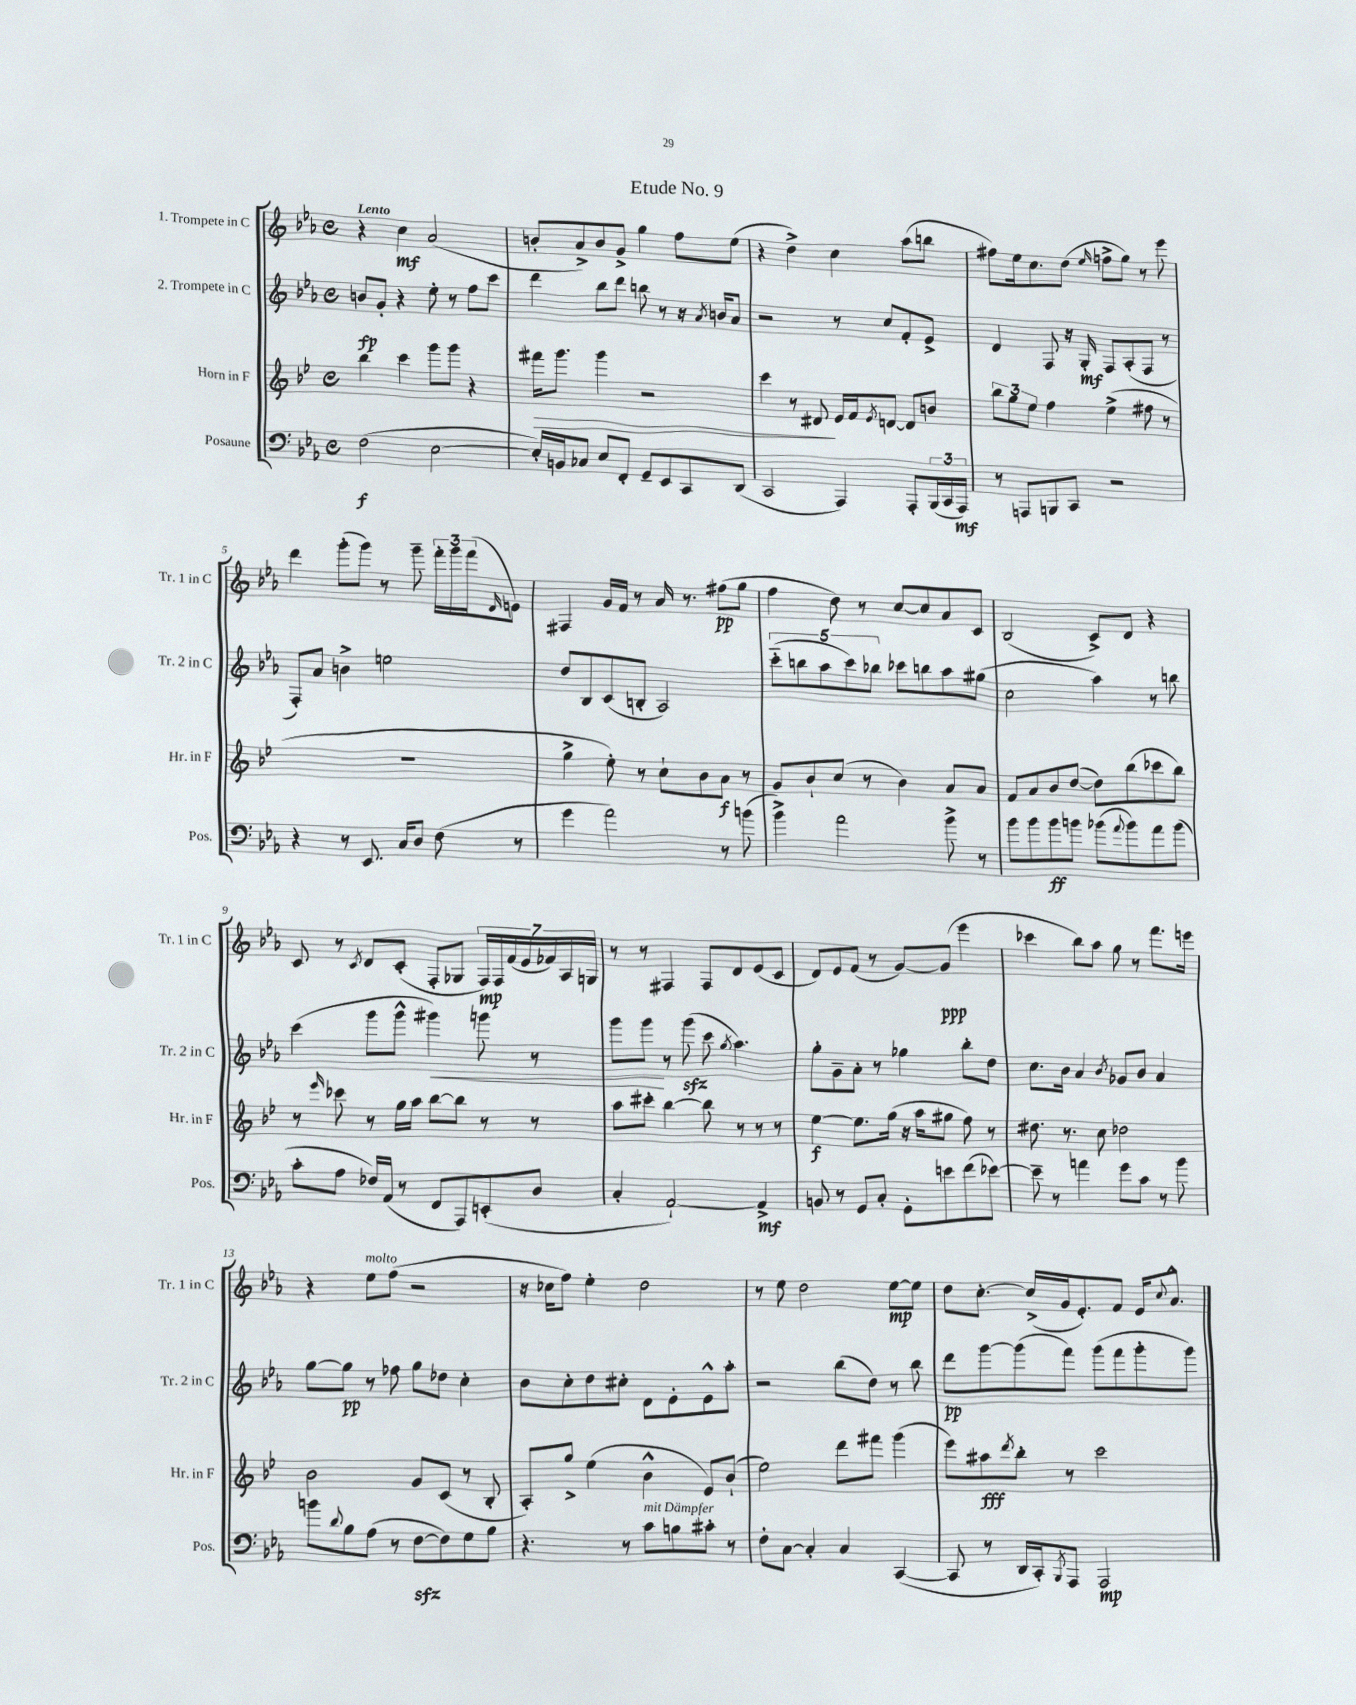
\header { title = "Etude No. 9" }
<<
\new StaffGroup <<
\new Staff = "s0" \with { instrumentName = "1. Trompete in C" shortInstrumentName = "Tr. 1 in C" } {
    \clef treble \key ees \major \defaultTimeSignature \time 4/4 \tempo "Lento"
    r4 c''4\mf aes'2( |
    b'8-. aes'8->) b'8 g'8-> g''4 f''8 ees''8( |
    r4 d''4->) c''4 aes''8( b''8 |
    fis''8) ees''16 c''8. d''8( \grace { ees''16 } f''8-> g''8) r8 ees'''8 |
    d'''4 g'''8-.( g'''8) r8 g'''8-- \tuplet 3/2 { f'''16-. g'''16 f'''16( } \grace { d'16 } e'8) |
    fis4 g'16 f'16 r8 aes'16 r8. fis''8\pp( g''8 |
    f''4 d''8) r8 c''8~ c''8 aes'8 c'8 |
    bes2( c'8->) d'8 r4 |
    c'8 r8 \acciaccatura { c'8 } d'8 c'8-.( f8-. ges8 \tuplet 7/4 { f16\mp) f16 f'16( ees'16 fes'16) aes16 g16 } |
    r8 r8 fis4 fis8 d'8 ees'8( c'8 |
    d'8) ees'8 f'8( r8 g'8~) g'8\ppp( ees'''4 |
    ces'''4 bes''8) aes''8 g''8 r8 f'''8. e'''16 |
    r4 ees''8^\markup { \italic "molto" } f''8( r2 |
    r16 ces''16 f''8) ees''4-. d''2 |
    r8 ees''8 d''2 ees''8~\mp ees''8 |
    d''8 c''8.~-. c''16->( g'16 ees'8.-.) f'8 ees'16 \appoggiatura { c''8 } aes'8.-^ \bar "|." |
}
\new Staff = "s1" \with { instrumentName = "2. Trompete in C" shortInstrumentName = "Tr. 2 in C" } {
    \clef treble \key ees \major \defaultTimeSignature \time 4/4
    b'8\fp g'8-. r4 ees''8-. r8 f''8 c'''8 |
    d'''4 bes''8 d'''8 b''8 r8 r16 \acciaccatura { aes'8 } b'16 aes'8 |
    r2 r8 c''8 f'8-. ees'8-> |
    d'4 f8 r16 g16-.\mf f8 aes8-.( f8 r8 |
    f8-.) aes'8 b'4-> e''2 |
    d''8 bes8 c'8( b8-. aes2) |
    \tuplet 5/4 { c'''8-_( b''8 aes''8 c'''8) bes''8 } ces'''8 b''8 aes''8 gis''8( |
    c''2 aes''4) r8 b''8 |
    c'''4( g'''8 g'''8-^ gis'''4\<) g'''8 r8 |
    g'''8 g'''8\! r8 g'''8\sfz( c'''8 \acciaccatura { g''8 } aes''4.) |
    g''8-. g'8-- aes'8-. r8 ges''4 bes''8-. d''8 |
    c''8. bes'16 aes'4 \acciaccatura { bes'8 } ges'8 bes'8 aes'4 |
    g''8~ g''8\pp r8 fes''8 g''8 des''8 c''4-. |
    bes'8 c''8-. d''8 cis''8-. d'8 ees'8-. ees'8-^ aes''8-. |
    r2 bes''8( d''8) r8 bes''8 |
    d'''8\pp g'''8~ g'''8( f'''8) g'''8( f'''8 g'''8-. g'''8) \bar "|." |
}
\new Staff = "s2" \with { instrumentName = "Horn in F" shortInstrumentName = "Hr. in F" } {
    \clef treble \key bes \major \defaultTimeSignature \time 4/4
    bes''4 c'''4 g'''8 g'''8 r4 |
    fis'''16\> g'''8. g'''4 r2 |
    c'''4 r8 dis'8\! ees'16 f'16 \acciaccatura { ees'8 } d'8~ d'8 b'8 |
    \tuplet 3/2 { bes''8 g''8 ees''8 } f''4 ees''4->( fis''8 r8 |
    R1 |
    g''4-> ees''8-.) r8 c''8-! bes'8 a'8\f r8 |
    g'8 bes'8-! c''8( r8 bes'4) a'8 a'8 |
    f'8 a'8 bes'8 d''8~( d''8) bes''8( ces'''8 bes''8) |
    r8 \grace { ees'''16 } ces'''8 r8 g''16 a''16 bes''8~ bes''8 r8 r8 |
    a''8 cis'''8-. bes''4~ bes''8 r8 r8 r8 |
    ees''4~\f ees''8. g''16( r16 a''16 gis''8 f''8) r8 |
    dis''8. r8. c''8 des''2 |
    bes'2 g'8 c'8( r8 bes8-. |
    a8-.) g''8-> ees''4( bes'4-^ ees'8) bes'8-!( |
    ees''2) d'''8 fis'''8 g'''4( |
    ees'''8) ais''8\fff \acciaccatura { d'''8 } bes''8-. r8 c'''2 \bar "|." |
}
\new Staff = "s3" \with { instrumentName = "Posaune" shortInstrumentName = "Pos." } {
    \clef bass \key ees \major \defaultTimeSignature \time 4/4
    f2\f( ees2~ |
    ees16-.) b,16 ces8 ees8 f,8-. g,8-- ees,8 c,8 d,8( |
    c,2 aes,,4) aes,,8-. \tuplet 3/2 { bes,,16( c,16 aes,,16\mf) } |
    r8 a,,8 b,,8 c,8 r2 |
    r4 r8 ees,8. c16 d8 f8( r8 |
    g'4 aes'2) r8 b'8( |
    bes'4->) aes'2 bes'8-> r8 |
    bes'8 bes'8 bes'8\ff b'8 bes'8( \appoggiatura { aes'8 } bes'8) aes'8 bes'8( |
    c'8-. aes8 fes16) aes,16( r8 f,8 aes,,8) e,8-.( d8 |
    c4-. aes,2~-!) aes,4->\mf |
    b,8 r8 g,8 c8-. g,8-. e'8 f'8( ees'8~) |
    ees'8-- r8 a'4 g'8 c'8 r8 bes'8 |
    b'8 \appoggiatura { d'8 } bes8 aes8( r8 f8~\sfz f8) g8 bes8 |
    r4. r8 c'8^\markup { \italic "mit Dämpfer" } b8 cis'8-. r8 |
    f8-. c8~ c4-. c4 c,4~( |
    c,8 r8 d,16 c,16-.) \acciaccatura { bes,,8 } aes,,8 aes,,2\mp \bar "|." |
}
>>
>>
